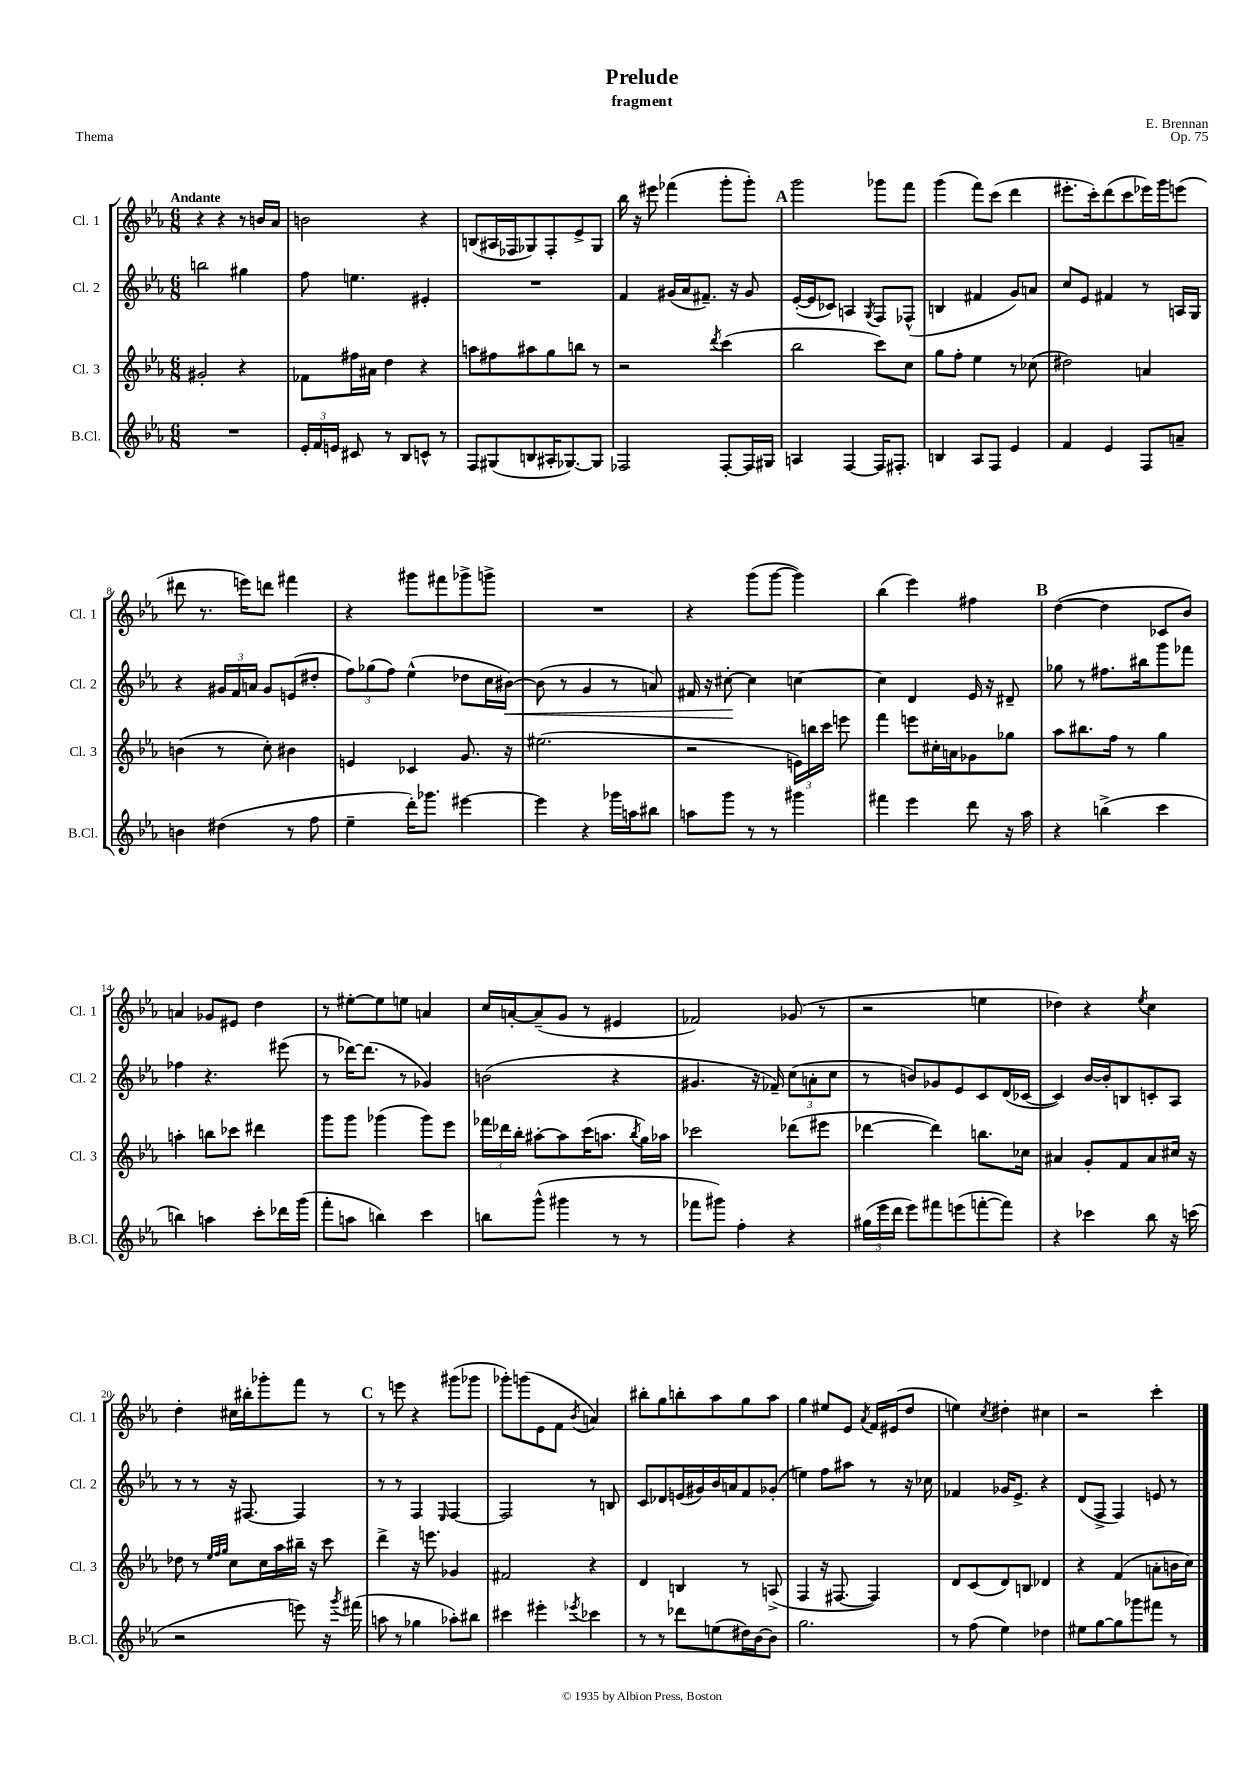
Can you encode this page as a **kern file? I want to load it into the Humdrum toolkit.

**kern	**kern	**kern	**kern
*staff4	*staff3	*staff2	*staff1
*clefG2	*clefG2	*clefG2	*clefG2
*k[b-e-a-]	*k[b-e-a-]	*k[b-e-a-]	*k[b-e-a-]
*M6/8	*M6/8	*M6/8	*M6/8
2.r	2g#'	2bb	4r
.	.	.	4r
.	4r	4gg#	8r
.	.	.	16b
.	.	.	16a-
=	=	=	=
24e-'	8f-	8ff	2b
24f	.	.	.
24e	.	.	.
8c#	16ff#	4.ee	.
.	16a#	.	.
8r	4dd	.	.
8B-	.	.	.
8c^^	4r	4e#'	4r
8r	.	.	.
=	=	=	=
8F	8aa	2.r	(8B
(8G#	8ff#	.	16A#
.	.	.	16F-
8B	8aa#	.	8G-)
16A#'	8gg	.	8F-'
[8.G-)	.	.	.
.	8bb	.	8e-^
8G-]	8r	.	8G-
=	=	=	=
2F-	2r	4f	16bb-
.	.	.	16r
.	.	.	8eee#
.	.	(16g#	(4fff-
.	.	16a-	.
.	.	8.f#~)	.
.	8qddd	.	.
[8F-'	(4ccc	.	8ggg'
.	.	16r	.
16F-]	.	8g#	8ggg')
16G#	.	.	.
=	=	=	=
4A	2bb-	([16e-'	2ggg
.	.	16e-]	.
.	.	8c-)	.
[4F	.	4A	.
.	.	8qG	.
16F]	8ccc)	8F	8ggg-
8.F#'	.	.	.
.	8cc	(8F-^^	8fff
=	=	=	=
4B	8gg	4B	(4ggg
.	8ff'	.	.
8A-	4ee-	4f#	8fff)
8F	.	.	(8ccc
4e-	8r	8g)	4ddd
.	(8cc-	8a	.
=	=	=	=
4f	2dd#)	8cc	8.eee#'
.	.	8e-	.
.	.	.	16ccc')
4e-	.	4f#	(8ddd
.	.	.	8ccc
8F	4a	8r	16eee-)
.	.	.	16ggg
8a~	.	16A	(8eee
.	.	16G	.
=	=	=	=
4b	(4b	4r	8ddd#
.	.	.	8.r
(4dd#	8r	24g#	.
.	.	24f	.
.	.	.	16eee)
.	.	24a	.
.	8cc')	8g#	8ddd
8r	4b#	(8e	4fff#
8ff	.	8dd#'	.
=	=	=	=
4ee-~	4e	12ff)	4r
.	.	(12gg-	.
.	.	12ff)	.
16ddd')	4c-	(4ee-^^	8ggg#
8.ggg-	.	.	.
.	.	.	8fff#
[4eee#	8.g	8dd-	8ggg-^
.	.	16cc	8ggg^
.	16r	[16b#)	.
=	=	=	=
4eee#]	(2.ee#	(8b#]	2.r
.	.	8r	.
4r	.	4g	.
16ggg-	.	8r	.
16aa	.	.	.
8bb#	.	8a)	.
=	=	=	=
8aa	2r	16f#	4r
.	.	16r	.
8ggg	.	[8cc#'	.
8r	.	4cc#]	(8ggg
8r	.	.	[8ggg
4ggg#	24e)	[4cc	4ggg])
.	24bb	.	.
.	24ccc	.	.
.	8eee	.	.
=	=	=	=
4fff#	4fff	4cc]	(4bb-
4eee-	8eee	4d	4eee-)
.	16cc#'	.	.
.	16a	.	.
8ddd	8g-	16e-	4ff#
.	.	16r	.
16r	8gg-	8d#~	.
16aa-	.	.	.
=	=	=	=
4r	8aa-	8gg-	([4dd
.	8.bb#	8r	.
(4bb^	.	8.ff#	4dd]
.	16ff	.	.
.	8r	.	.
.	.	16bb#	.
4ccc	4gg	8ggg	8c-
.	.	8fff-	8b-)
=	=	=	=
4bb)	4aa'	4ff-	4a
4aa	8bb	4.r	8g-
.	8ccc-	.	8e#
8ccc'	4ddd#	.	4dd
16ddd-	.	(8eee#	.
(16ggg	.	.	.
=	=	=	=
8fff'	8ggg	8r	8r
8aa	8ggg	[16ddd-)	[8ee#'
.	.	(8.ddd-]	.
4bb)	(4ggg-	.	8ee#]
.	.	8r	8ee
4ccc	8ggg-)	4g-)	4a
.	8eee-	.	.
=	=	=	=
8bb	24fff-	(2b	16cc
.	24ddd-	.	.
.	.	.	[16a'
.	24bb-'	.	.
(8ggg^^	[8aa#'	.	(8a~]
4ggg#	8aa#]	.	8g
.	(16ccc	.	8r
.	8.aa	.	.
8r	.	4r	4e#
.	8qbb-	.	.
8r	16gg)	.	.
.	16aa-	.	.
=	=	=	=
8fff-	2ccc-	4.g#	2f-)
8ggg#)	.	.	.
4ff'	.	.	.
.	.	16r	.
.	.	16f-~)	.
4r	(8ddd-	(12cc	(8g-
.	.	12a'	.
.	8eee#	.	8r
.	.	12cc	.
=	=	=	=
(24gg#	[4ddd-	8r	2r
24eee-	.	.	.
24ddd	.	.	.
8eee-)	.	8b)	.
8fff#	4ddd-])	8g-	.
(8eee	.	8e-	.
[8fff'	8.bb	8c	4ee
8fff])	.	(16d	.
.	16cc-	[16c-	.
=	=	=	=
4r	4a#	4c-])	4dd-)
4ccc-	8g'	[16b-	4r
.	.	16b-']	.
.	8f	8B	.
.	.	.	8qee-
8bb-	8a#	8c'	4cc
16r	16cc#	8A-	.
(16ccc	16r	.	.
=	=	=	=
2r	8dd-	8r	4dd'
.	8r	8r	.
.	32qqee-	.	.
.	32qqff	.	.
.	32qqgg	.	.
.	8cc	16r	16cc#
.	.	[8.F#	16bb#'
.	16cc	.	8ggg-'
.	16aa-	.	.
8eee)	16bb#~	4F#]	8fff
.	16r	.	.
16r	8ccc	.	8r
8qggg	.	.	.
(16fff#	.	.	.
=	=	=	=
8aa	4ddd^	8r	8r
8r	.	8r	8eee
4gg-	16r	4F	4r
.	8.eee	.	.
.	.	16qqE-	.
8aa-')	4g-	[4F	(8ggg#
8bb#	.	.	8ggg-
=	=	=	=
4ccc#	2f#	2F]	8ggg-')
.	.	.	(8ggg
4eee#'	.	.	8e-
.	.	.	8f
8qeee-	.	.	8qb-
4ccc-	4r	8r	4a)
.	.	8B	.
=	=	=	=
8r	4d	8c	8bb#'
8r	.	8d-	8gg
8ddd-	4B	(16e	8bb'
.	.	16g#)	.
(8ee	.	16b-	8aa-
.	.	16a	.
16dd#)	8r	8f	8gg
[16b-	.	.	.
8b-]	(8A^	(8g-'	8aa-
=	=	=	=
2.gg	4F	4ee)	4gg
.	16r	8ff	8ee#
.	[8.F#	.	.
.	.	8aa#	8e-
.	.	.	8qa-
.	4F#])	8r	16f
.	.	.	(16e#
.	.	16r	8dd
.	.	16cc-	.
=	=	=	=
8r	8d	4f-	4ee)
(8ff	(8c	.	.
.	.	.	8qcc
4ee-)	8d)	16g-	4dd#'
.	.	8.e-^	.
.	8B	.	.
4dd-	4d-	4r	4cc#
=	=	=	=
8ee#	4r	(8d	2r
[8gg	.	8F^	.
8gg]	(4f	4F)	.
8ggg-	.	.	.
8fff#	8a'	8e	4ccc'
8r	16b	8r	.
.	16cc)	.	.
==	==	==	==
*-	*-	*-	*-
